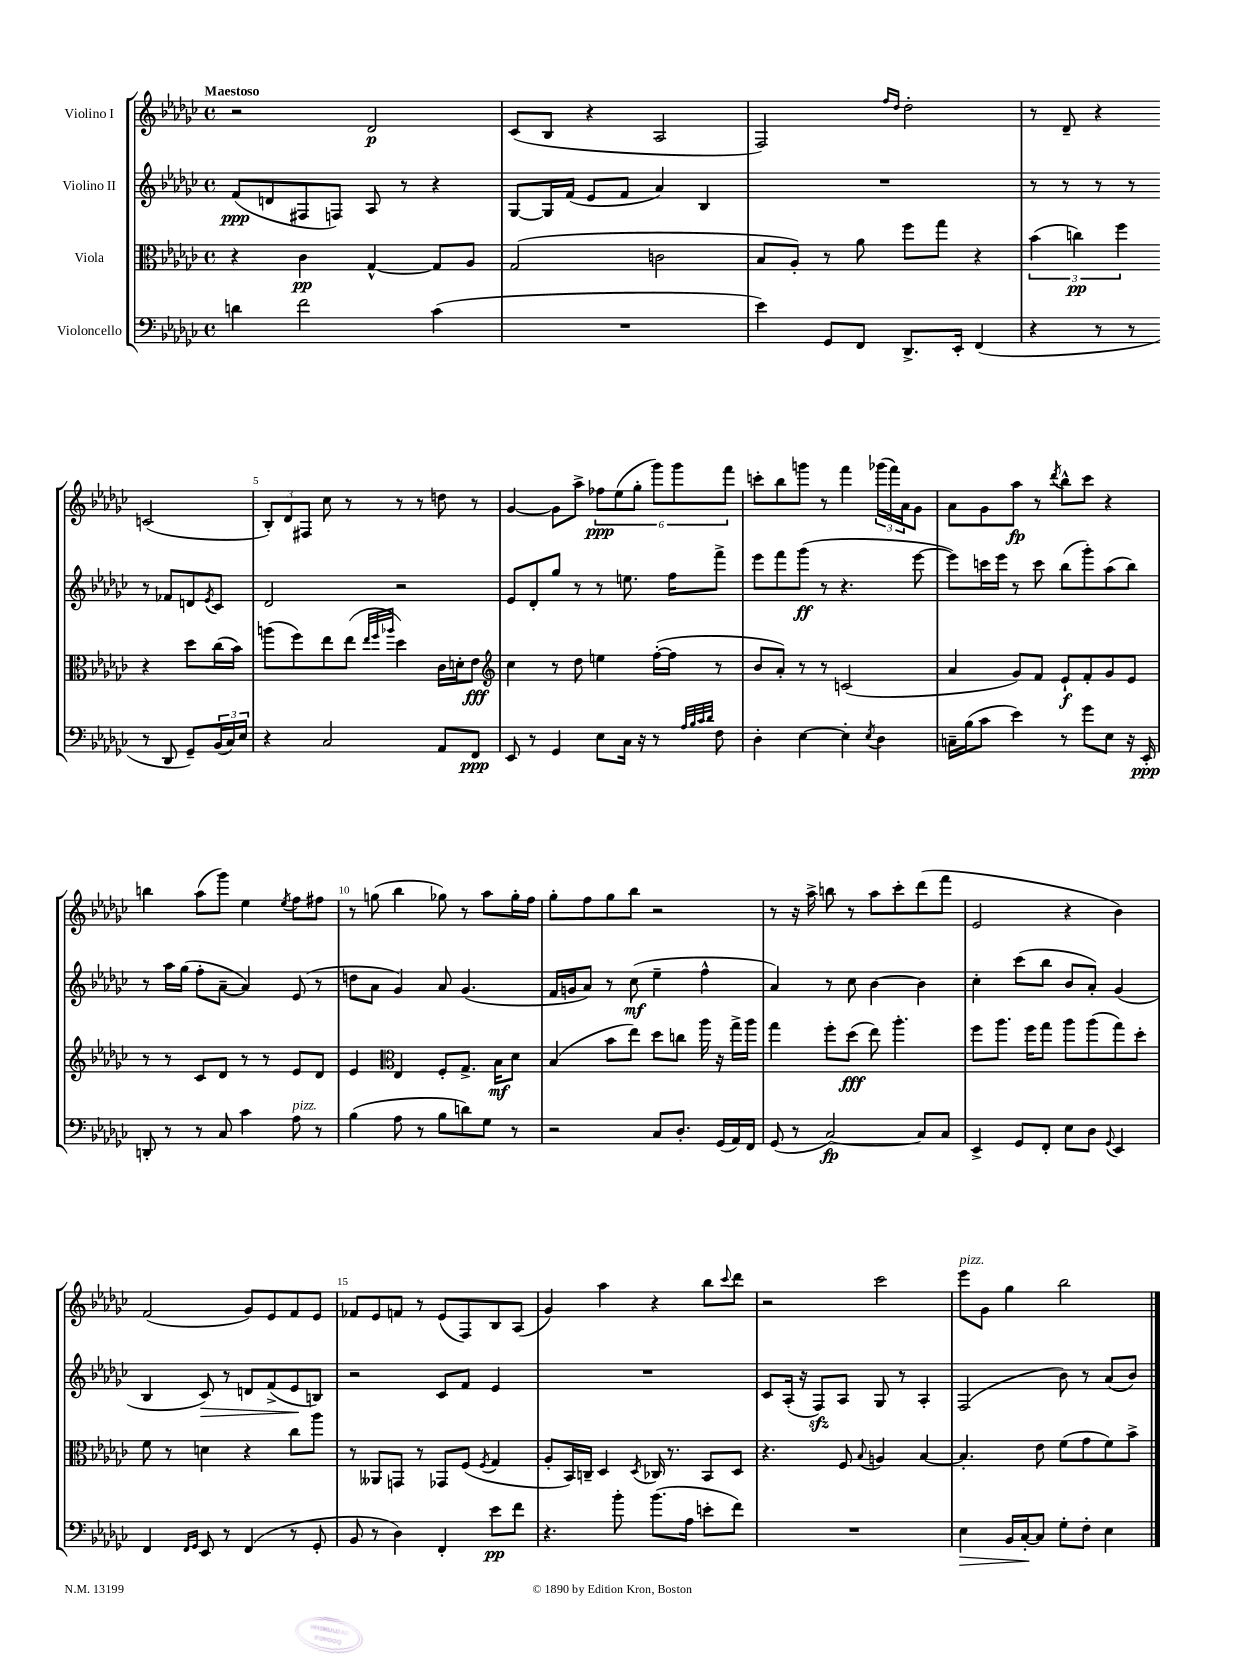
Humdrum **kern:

**kern	**kern	**kern	**kern
*staff4	*staff3	*staff2	*staff1
*clefF4	*clefC3	*clefG2	*clefG2
*k[b-e-a-d-g-c-]	*k[b-e-a-d-g-c-]	*k[b-e-a-d-g-c-]	*k[b-e-a-d-g-c-]
*M4/4	*M4/4	*M4/4	*M4/4
*met(c)	*met(c)	*met(c)	*met(c)
4d	4r	(8f	2r
.	.	8d	.
2f	4c-	8F#	.
.	.	8F)	.
.	[4G-^^	8A-	2d-
.	.	8r	.
(4c-	8G-]	4r	.
.	8A-	.	.
=	=	=	=
1r	(2G-	[8G-	(8c-
.	.	16G-]	8B-
.	.	(16f	.
.	.	8e-	4r
.	.	8f	.
.	2c	4a-)	2A-
.	.	4B-	.
=	=	=	=
4e-)	8B-	1r	2F)
.	8A-')	.	.
8GG-	8r	.	.
8FF	8a-	.	.
.	.	.	16qqff
.	.	.	16qqdd-
8.DD-^	8ff	.	2dd-'
.	8gg-	.	.
16EE-'	.	.	.
(4FF	4r	.	.
=	=	=	=
4r	(6b-	8r	8r
.	.	8r	8d-~
.	6cc)	.	.
8r	.	8r	4r
.	6ff	.	.
8r	.	8r	.
8r	4r	8r	(2c
8DD-	.	8f-	.
8GG-~)	8dd-	8d	.
.	.	8qe-	.
(24BB-	(16cc	8c-	.
24C-)	.	.	.
.	16b-)	.	.
24E-	.	.	.
=	=	=	=
4r	(8aa	2d-	12B-')
.	.	.	12d-
.	8ff)	.	.
.	.	.	12F#
2C-	8ee-	.	8cc-
.	(8ee-	.	8r
.	32qqee-	.	.
.	32qqff	.	.
.	32qqaa-	.	.
.	4dd-)	2r	8r
.	.	.	8r
8AA-	16c-	.	8dd
.	16d'	.	.
8FF	8e-	.	8r
=	=	=	=
*	*clefG2	*	*
8EE-	4cc-	8e-	[4g-
8r	.	8d-'	.
4GG-	8r	8gg-	8g-]
.	8dd-	8r	8aa-^
8E-	4ee	8r	12ff-
.	.	.	(12ee-
16C-	.	8.ee	.
.	.	.	12gg-'
16r	.	.	.
8r	([16ff'	.	12ggg-)
.	16ff]	16ff	.
.	.	.	12ggg-
32qqA-	.	.	.
32qqB-	.	.	.
32qqc-	.	.	.
32qqd-	.	.	.
8F	8r	8fff^	.
.	.	.	12fff
=	=	=	=
4D-'	8b-	8eee-	8ccc'
.	8a-')	8fff	8bb-
[4E-	8r	(8ggg-	8ggg
.	8r	8r	8r
4E-']	(2c	4.r	4fff
8qE-	.	.	.
4D-	.	.	(24ggg-
.	.	.	24fff)
.	.	.	24a-
.	.	[8eee-	8g-
=	=	=	=
16C~	4a-	8eee-])	8a-
(16B-	.	.	.
8c-	.	16ccc	8g-
.	.	16eee-	.
4e-)	8g-)	8r	8aa-
.	8f	8ccc	8r
.	.	.	8qddd-
8r	8e-`	(8bb-	8bb-^^
8g-	8f'	8ggg-')	8ccc-
8E-	8g-	(8aa-	4r
16r	8e-	8bb-)	.
16EE-'	.	.	.
=	=	=	=
8DD'	8r	8r	4bb
8r	8r	16aa-	.
.	.	(16gg-	.
8r	8c-	8ff'	(8aa-
8C-	8d-	[8a-~	8ggg-)
4c-	8r	4a-])	4ee-
.	8r	.	.
.	.	.	8qee-
8A-	8e-	(8e-	8ff
8r	8d-	8r	8ff#
=	=	=	=
(4B-	4e-	8dd	8r
.	.	8a-	(8gg
*	*clefC3	*	*
8A-	4E-	4g-)	4bb-
8r	.	.	.
8B-	8F'	8a-	8gg-)
8d)	8.G-^	(4.g-	8r
8G-	.	.	8aa-
.	16B-	.	.
8r	8d-	.	16gg-'
.	.	.	16ff
=	=	=	=
2r	(4B-	16f	8gg-'
.	.	16g	.
.	.	8a-)	8ff
.	8b-	8r	8gg-
.	8ee-)	(8cc-	8bb-
8C-	8dd-	4ee-~	2r
8.D-'	8cc	.	.
.	16aa-	4ff^^	.
(16GG-	16r	.	.
16AA-)	16gg-^	.	.
16FF	16aa-	.	.
=	=	=	=
(8GG-	4gg-	4a-)	8r
8r	.	.	16r
.	.	.	16aa-^
[2C-)	8ff'	8r	8bb
.	(8dd-	8cc-	8r
.	8ee-)	[4b-	8aa-
.	4.aa-'	.	8ccc-'
8C-]	.	4b-]	(8ddd-
8C-	.	.	8fff
=	=	=	=
4EE-^	8ff	4cc-'	2e-
.	8.aa-	.	.
8GG-	.	(8ccc-	.
.	16ff	.	.
8FF'	8gg-	8bb-	.
8E-	8aa-	8b-	4r
8D-	(8aa-	8a-')	.
8qqGG-	.	.	.
4EE-	8gg-)	(4g-	4b-)
.	8dd-'	.	.
=	=	=	=
4FF	8f	4B-	(2f
.	8r	.	.
16qqFF	.	.	.
16qqGG-	.	.	.
8EE-	4d	8c-)	.
8r	.	8r	.
(4FF	4r	8d	8g-)
.	.	(8f^	8e-
8r	8cc-	8e-	8f
8GG-'	8aa-	8B)	8e-
=	=	=	=
8BB-	8r	2r	8f-
8r	8AA--	.	8e-
4D-)	8GG	.	8f
.	8r	.	8r
4FF'	8GG-	8c-	(8e-
.	(8F	8f	8F)
.	8qF	.	.
8e-	4G-	4e-	8B-
8f	.	.	(8A-
=	=	=	=
4.r	8A-'	1r	4g-)
.	16BB-)	.	.
.	16C~	.	.
.	4D-	.	4aa-
8b-'	.	.	.
.	8qD-	.	.
(8.b-	16C-	.	4r
.	8.r	.	.
16A-	.	.	.
8e'	8BB-	.	8bb-
.	.	.	8qqccc-
8f)	8D-	.	8ddd-
=	=	=	=
1r	4.r	8c-	2r
.	.	(16A-'	.
.	.	16r	.
.	.	8F)	.
.	8F	8A-	.
.	8qqB-	.	.
.	4A	8G-	2ccc-
.	.	8r	.
.	[4B-	4A-'	.
=	=	=	=
4E-	4.B-']	(2F	8eee-
.	.	.	8g-
16BB-	.	.	4gg-
[16C-'	.	.	.
8C-]	8e-	.	.
8G-'	(8f	8b-)	2bb-
8F'	8g-	8r	.
4E-	8f)	(8a-	.
.	8b-^	8b-)	.
==	==	==	==
*-	*-	*-	*-
